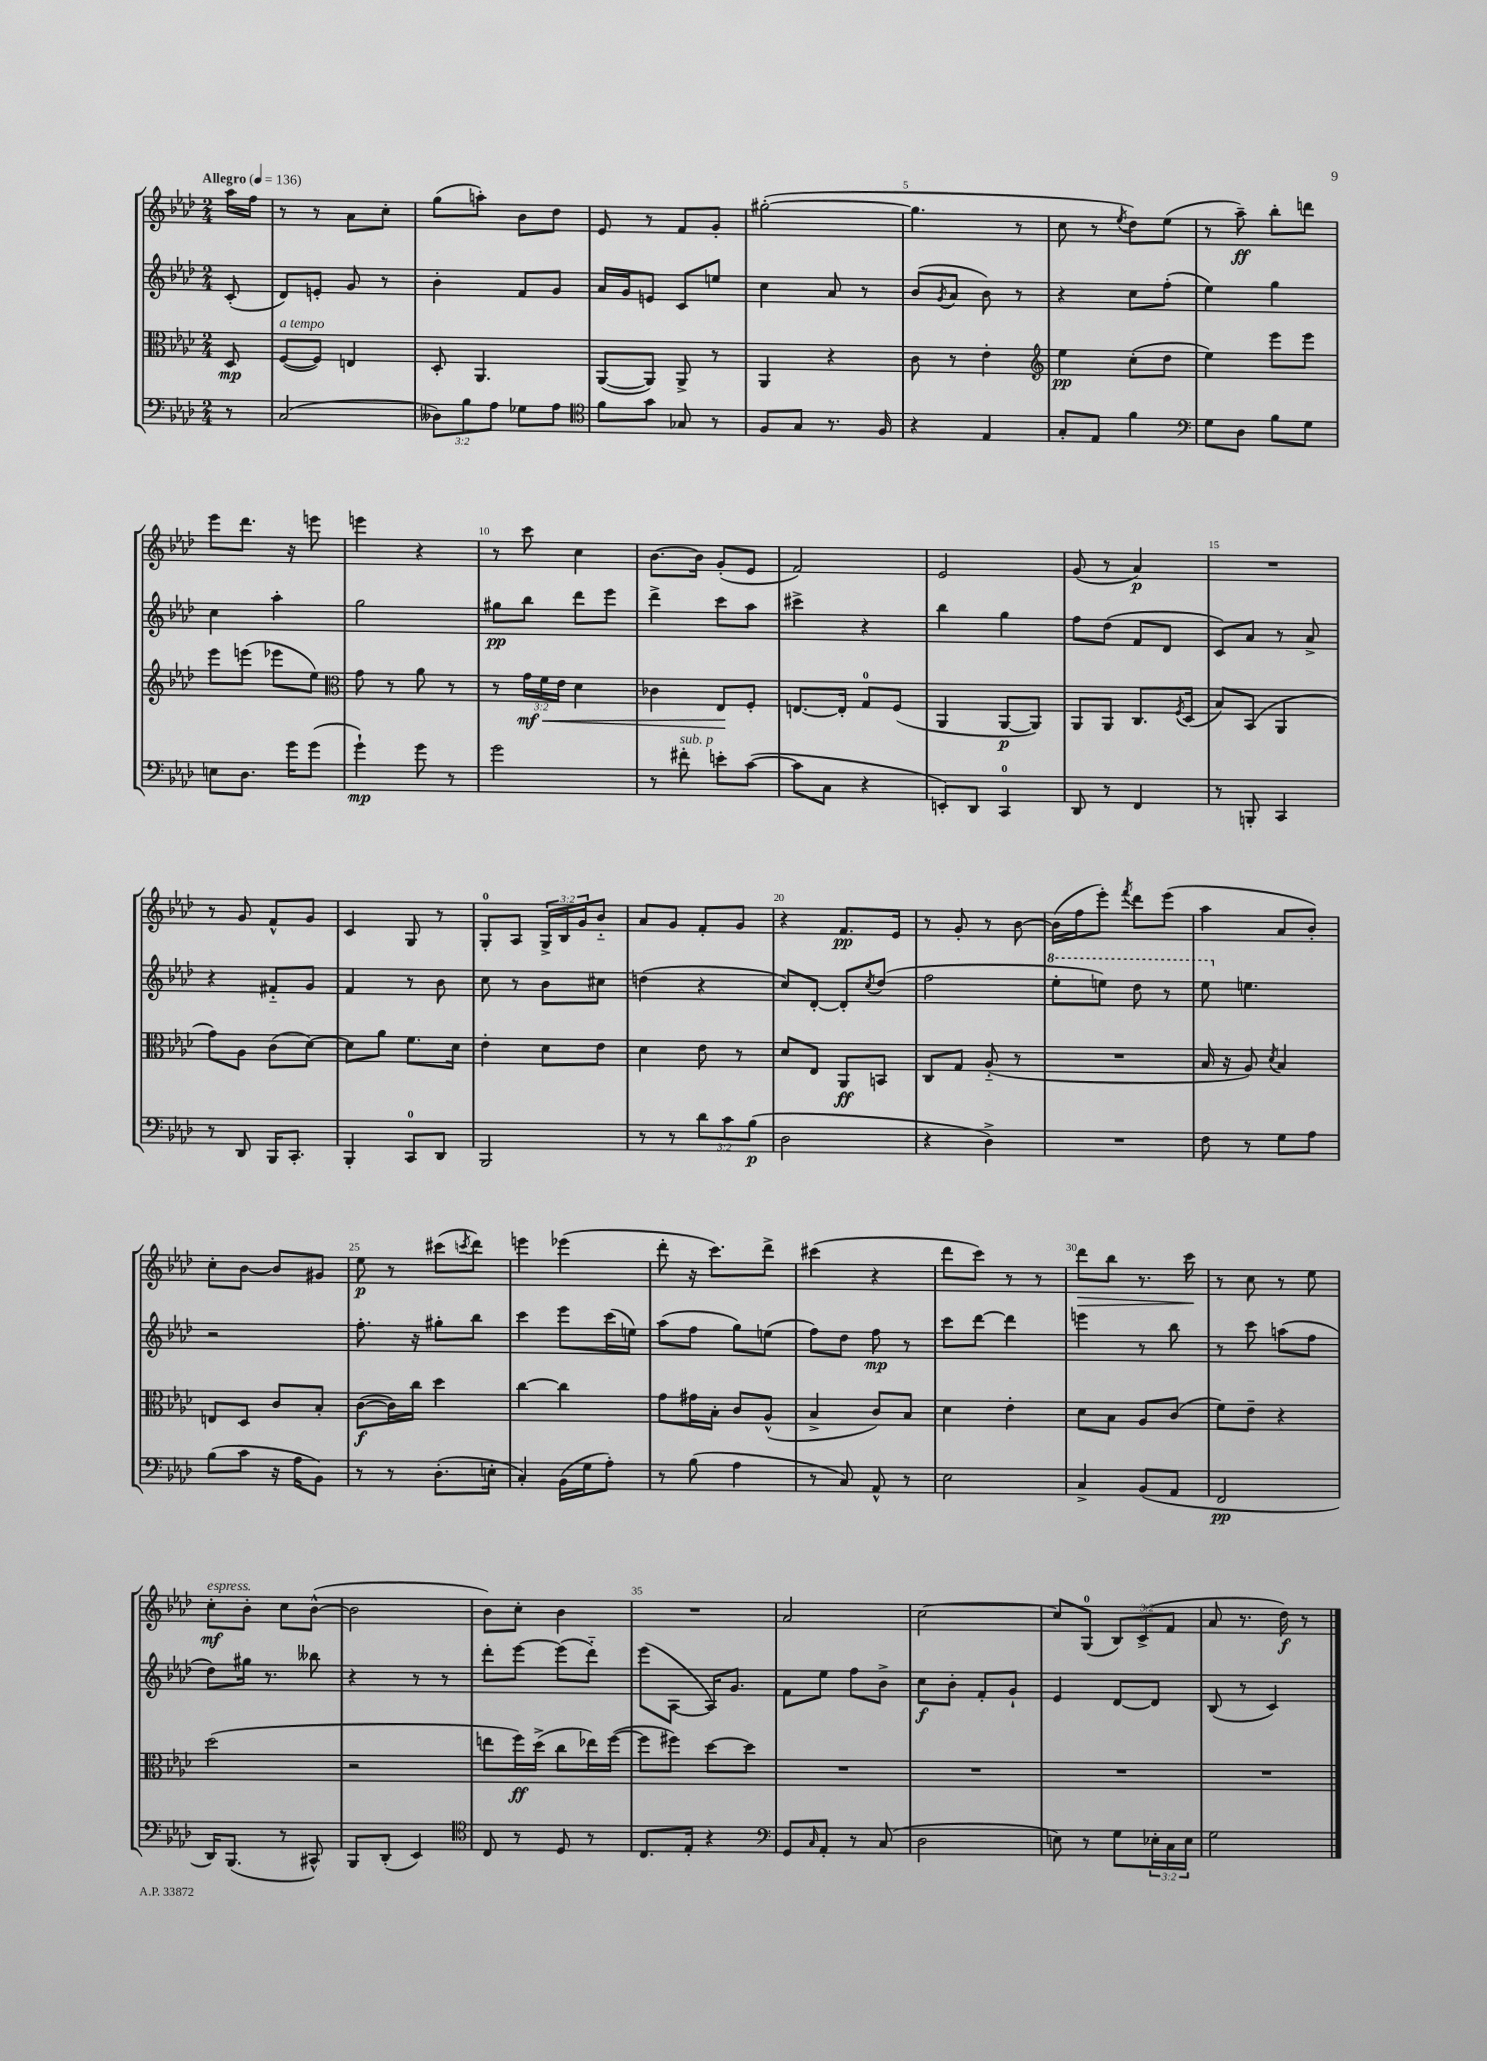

**kern	**kern	**kern	**kern
*staff4	*staff3	*staff2	*staff1
*clefF4	*clefC3	*clefG2	*clefG2
*k[b-e-a-d-]	*k[b-e-a-d-]	*k[b-e-a-d-]	*k[b-e-a-d-]
*M2/4	*M2/4	*M2/4	*M2/4
*MM136	*MM136	*MM136	*MM136
8r	8D-/	(8c'/	16aa-\LL
.	.	.	16ff\JJ
=	=	=	=
(2C/	([8F/L	8d-/L)	8r
.	8F/]J)	8e'/J	8r
.	4E/	8g/	8a-\L
.	.	8r	8cc'\J
=	=	=	=
12D--\L)	8D-'/	4b-'\	(8gg\L
12B-\	.	.	.
.	4.AA-/	.	8aa'\J)
12A-\J	.	.	.
8G-\L	.	8f/L	8b-\L
8A-\J	.	8g/J	8dd-\J
=	=	=	=
*clefC4	*	*	*
8f\L	([8AA-/L	16a-/LL	8e-/
.	.	16g/J	.
8g\J	8AA-/]J)	8e/J	8r
8G-/	8AA-^/	8c/L	8f/L
8r	8r	8ee/J	8g'/J
=	=	=	=
8F/L	4AA-/	4cc\	([2gg#'\
8G/J	.	.	.
8.r	4r	8a-/	.
.	.	8r	.
16F/	.	.	.
=	=	=	=
4r	8c\	(8b-/L	4.gg#\]
.	.	8qg/	.
.	8r	8a-/J	.
4E-/	4e-'\	8b-\)	.
.	.	8r	8r
=	=	=	=
*	*clefG2	*	*
8G'/L	4ee-\	4r	8cc\
8E-/J	.	.	8r
.	.	.	8qee-/
4f\	(8cc'\L	8cc\L	8dd-\L)
.	8dd-\J	(8ff'\J	(8ee-\J
=	=	=	=
*clefF4	*	*	*
8G\L	4ee-\)	4ee-\)	8r
8D-\J	.	.	8aa-~\)
8B-\L	8eee-\L	4gg\	8bb-'\L
8G\J	8eee-\J	.	8ddd\J
=	=	=	=
8E\L	8eee-\L	4cc\	8eee-\L
8.D-\J	(8eee\J	.	8.ddd-\J
.	8eee-\L	4aa-'\	.
16g\LK	.	.	16r
(8g\J	8ee-\J)	.	8eee\
=	=	=	=
*	*clefC3	*	*
4g`\)	8g\	2gg\	4eee\
.	8r	.	.
8g\	8a-\	.	4r
8r	8r	.	.
=	=	=	=
2g\	8r	8gg#\L	8r
.	24g\LL	8bb-\J	8ccc\
.	24f\	.	.
.	24e-\JJ	.	.
.	4d-\	8ddd-\L	4cc\
.	.	8eee-\J	.
=	=	=	=
8r	4c-\	4ddd-^\	[8.b-\L
8f#'\	.	.	.
.	.	.	16b-\]Jk
8e'\L	8E-/L	8ccc\L	(8g'/L
([8c\J	8F'/J	8aa-\J	8e-/J
=	=	=	=
8c\]L	[8.E/L	4ccc#^\	2f/)
8C\J	.	.	.
.	16E'/]Jk	.	.
4r	8G/L	4r	.
.	(8F/J	.	.
=	=	=	=
8EE'/L)	4AA-/	4bb-\	2e-/
8DD-/J	.	.	.
4CC/	[8AA-/L	4gg\	.
.	8AA-/]J)	.	.
=	=	=	=
8DD-/	8AA-/L	8ff\L	(8g/
8r	8AA-/J	(8dd-\J	8r
4FF/	8.C/L	8f/L	4a-/)
.	.	8d-/J	.
.	8qF/	.	.
.	(16D-/Jk	.	.
=	=	=	=
8r	8B-/L)	8c/L)	2r
8BBB'/	(8BB-/J	8a-/J	.
4CC/	4AA-/	8r	.
.	.	8a-^/	.
=	=	=	=
8r	8g\L)	4r	8r
8DD-/	8A-\J	.	8g/
16BBB-/LK	(8c\L	8f#'~/L	8f^^/L
8.CC'/J	.	.	.
.	[8d-\J)	8g/J	8g/J
=	=	=	=
4BBB-'/	8d-\]L	4f/	4c/
.	8a-\J	.	.
8CC/L	8.f\L	8r	8G/
8DD-/J	.	8b-\	8r
.	16d-\Jk	.	.
=	=	=	=
2BBB-/	4e-'\	8cc\	8G'/L
.	.	8r	8A-/J
.	8d-\L	8b-\L	24G^/LL
.	.	.	24B-/
.	.	.	24g/J
.	8e-\J	8cc#\J	8b-'~/J
=	=	=	=
8r	4d-\	(4dd\	8a-/L
8r	.	.	8g/J
12d-\L	8e-\	4r	8f'/L
12c\	.	.	.
.	8r	.	8g/J
(12B-\J	.	.	.
=	=	=	=
2D-\	8d-/L	8cc/L)	4r
.	8E-/J	[8d-'/J	.
.	8AA-/L	8d-'/]L	8.f/L
.	.	8qcc/	.
.	8BB/J	(8dd-/J	.
.	.	.	16e-/Jk
=	=	=	=
4r	8C/L	2ff\	8r
.	8G/J	.	8g'/
4D-^\)	(8A-'~/	.	8r
.	8r	.	[8b-\
=	=	=	=
2r	2r	8eee-'\L	(16b-\]LL
.	.	.	16ff\J
.	.	8eee\J)	8eee-'\J)
.	.	.	8qfff/
.	.	8ddd-\	8ddd-\L
.	.	8r	(8eee-\J
=	=	=	=
8F\	16B-/	8eee-\	4aa-\
.	16r	.	.
8r	8A-/)	4.ee\	.
.	8qd-/	.	.
8G\L	4B-/	.	8a-/L
8A-\J	.	.	8b-'/J)
=	=	=	=
(8B-\L	8E/L	2r	8cc'\L
8c\J	8D-/J	.	[8b-\J
16r	8c/L	.	8b-/]L
16A-\LK	.	.	.
8BB-\J)	8B-'/J	.	8g#/J
=	=	=	=
8r	([8c\L	8.ff'\	8ee-\
8r	16c\]L)	.	8r
.	16cc\JJ	16r	.
(8.D-'\L	4dd-\	8gg#'\L	(8ccc#\L
.	.	.	8qccc/
.	.	8bb-\J	8ddd-\J)
16E'\Jk	.	.	.
=	=	=	=
4C'/)	[4cc\	4ccc\	4eee\
(16BB-\LL	4cc\]	8eee-\L	(4eee-\
16G\J	.	.	.
8A-'\J)	.	(16ccc\L	.
.	.	16ee\JJ)	.
=	=	=	=
8r	8g\L	(8aa-\L	8ddd-'\
(8B-\	16g#\L	8ff\J	16r
.	16B-'\JJ	.	8.ccc\L)
4A-\	8c/L	8gg\L)	.
.	(8A-^^/J	(8ee\J	8ddd-^\J
=	=	=	=
8r	4B-^/	8ff\L)	(4ccc#\
8C/)	.	8dd-\J	.
8AA-^^/	8c/L)	8ff\	4r
8r	8B-/J	8r	.
=	=	=	=
2E-\	4d-\	8ccc\L	8ddd-\L
.	.	[8ddd-\J	8ccc\J)
.	4e-'\	4ddd-\]	8r
.	.	.	8r
=	=	=	=
4C^/	8d-\L	4eee\	8ddd-\L
.	8B-\J	.	8bb-\J
(8BB-/L	8A-/L	8r	8.r
8AA-/J	(8c/J	8bb-\	.
.	.	.	16ccc\
=	=	=	=
2FF/	8f\L)	8r	8r
.	8e-~\J	8ccc\	8cc\
.	4r	(8aa\L	8r
.	.	8ff\J	8ee-\
=	=	=	=
16DD-/LK)	(2dd-\	8dd-\L)	8cc'\L
(8.BBB-/J	.	.	.
.	.	16gg#\Jk	8b-'\J
.	.	8.r	.
8r	.	.	8cc\L
8CC#^^/)	.	8bb--\	([8b-^^\J
=	=	=	=
8BBB-/L	2r	4r	2b-\]
(8DD-'/J	.	.	.
4EE-/)	.	8r	.
.	.	8r	.
=	=	=	=
*clefC4	*	*	*
8C/	8ee\L	8ddd-'\L	8b-\L)
8r	16ff\L)	[8eee-\J	8cc'\J
.	(16dd-^\JJ	.	.
8D-/	8cc\L	(8eee-\]L	4b-\
8r	16ee-\L)	8ddd-'~\J)	.
.	([16ff\JJ	.	.
=	=	=	=
8.C/L	8ff\]L	(8eee-\L	2r
.	8ff#\J)	[8A-\J	.
16E-'/Jk	.	.	.
4r	[8dd-\L	16A-/]LK)	.
.	.	8.g/J	.
.	8dd-\]J	.	.
=	=	=	=
*clefF4	*	*	*
8GG/L	2r	8f\L	2a-/
16qqC/	.	.	.
8AA-'/J	.	8ee-\J	.
8r	.	8ff\L	.
(8C/	.	8b-^\J	.
=	=	=	=
2D-\	2r	8cc\L	[2cc\
.	.	8b-'\J	.
.	.	8f'/L	.
.	.	8g`/J	.
=	=	=	=
8E\)	2r	4e-/	8cc/]L
8r	.	.	(8G/J
8G\L	.	[8d-/L	12B-/L)
.	.	.	(12c^/
24E-'\L	.	8d-/]J	.
24C\	.	.	12f/J
24E-\JJ	.	.	.
=	=	=	=
2G\	2r	(8B-/	8a-/
.	.	8r	8.r
.	.	4c/)	.
.	.	.	16dd-\)
.	.	.	8r
==	==	==	==
*-	*-	*-	*-
